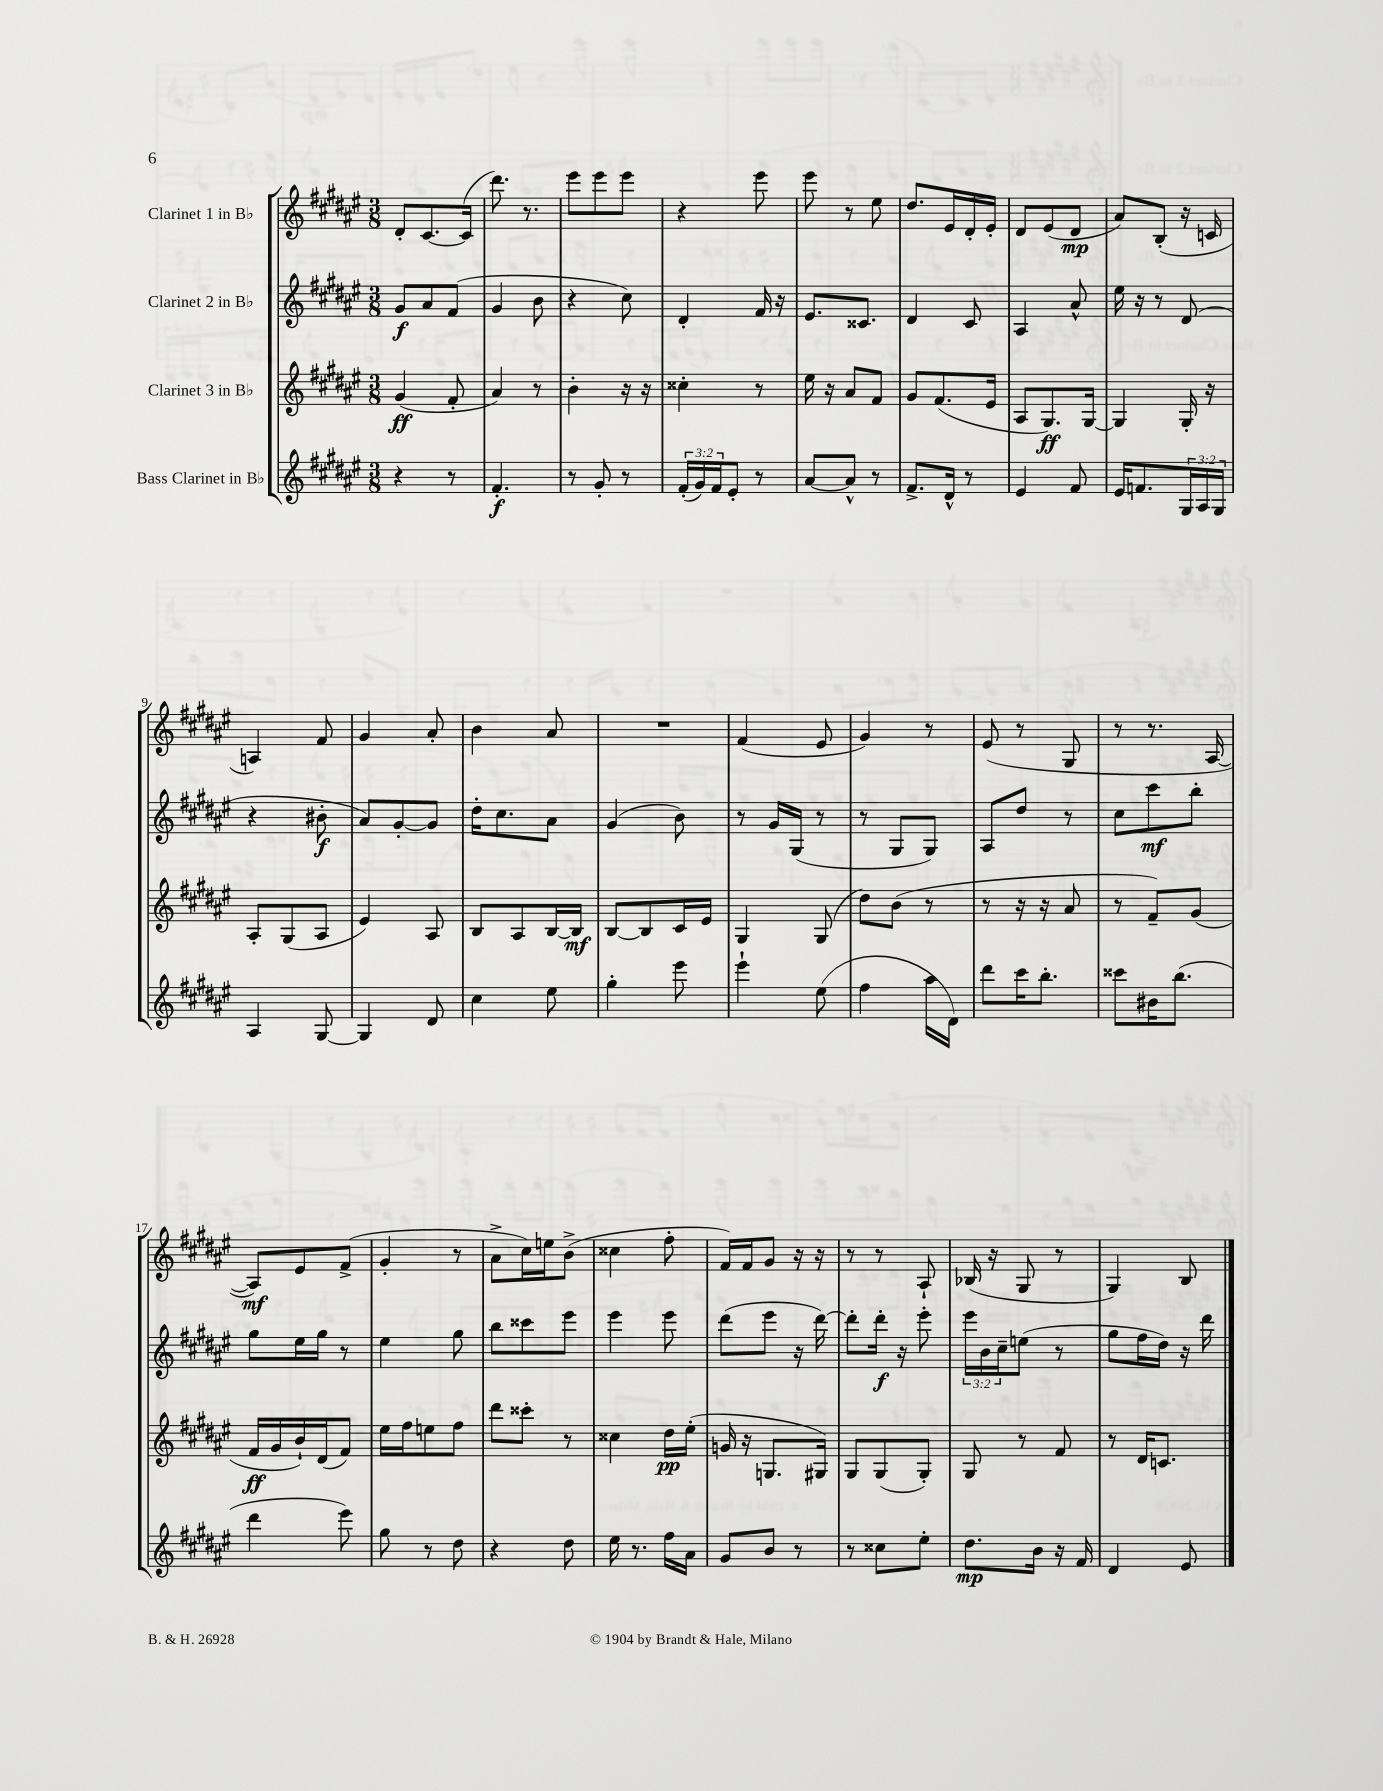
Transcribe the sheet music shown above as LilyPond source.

<<
\new StaffGroup <<
\new Staff = "s0" \with { instrumentName = "Clarinet 1 in Bb" } {
    \clef treble \key fis \major \numericTimeSignature \time 3/8
    dis'8-. cis'8.~ cis'16( |
    dis'''8.) r8. |
    eis'''8 eis'''8 eis'''8 |
    r4 eis'''8 |
    eis'''8 r8 eis''8 |
    dis''8. eis'16 dis'16-. eis'16-. |
    dis'8 eis'8( dis'8\mp |
    ais'8) b8-.( r16 c'16 |
    a4) fis'8 |
    gis'4 ais'8-. |
    b'4 ais'8 |
    R4. |
    fis'4( eis'8 |
    gis'4) r8 |
    eis'8( r8 gis8 |
    r8 r8. ais16~ |
    ais8\mf) eis'8 fis'8->( |
    gis'4-. r8 |
    ais'8-> cis''16) e''16 b'8->( |
    cisis''4 fis''8-. |
    fis'16) fis'16 gis'8 r16 r16 |
    r8 r8 ais8-! |
    bes16( r16 gis8 r8 |
    gis4) b8 \bar "|." |
}
\new Staff = "s1" \with { instrumentName = "Clarinet 2 in Bb" } {
    \clef treble \key fis \major \numericTimeSignature \time 3/8 \override Staff.TupletNumber.text = #tuplet-number::calc-fraction-text
    gis'8\f ais'8 fis'8( |
    gis'4 b'8 |
    r4 cis''8) |
    dis'4-. fis'16 r16 |
    eis'8. cisis'8. |
    dis'4 cis'8 |
    ais4 ais'8-^ |
    eis''16 r16 r8 dis'8( |
    r4 bis'8-.\f |
    ais'8) gis'8~-. gis'8 |
    dis''16-. cis''8. ais'8 |
    gis'4( b'8) |
    r8 gis'16 gis16( r8 |
    r8 gis8 gis8) |
    ais8 dis''8 r8 |
    cis''8 cis'''8\mf b''8-. |
    gis''8 eis''16 gis''16 r8 |
    eis''4 gis''8 |
    b''8 cisis'''8 eis'''8 |
    eis'''4 eis'''8 |
    dis'''8( eis'''8 r16 dis'''16~) |
    dis'''8-. dis'''16-.\f r16 eis'''8-. |
    \tuplet 3/2 { eis'''16 b'16 cis''16-- } e''8( r8 |
    gis''8 fis''16 dis''16) r16 dis'''16 \bar "|." |
}
\new Staff = "s2" \with { instrumentName = "Clarinet 3 in Bb" } {
    \clef treble \key fis \major \numericTimeSignature \time 3/8
    gis'4\ff( fis'8-. |
    ais'4) r8 |
    b'4-. r16 r16 |
    cisis''4-. r8 |
    eis''16 r16 ais'8 fis'8 |
    gis'8 fis'8.( eis'16 |
    ais8 gis8.\ff) gis16~ |
    gis4 gis16-. r16 |
    ais8-. gis8( ais8 |
    eis'4) ais8 |
    b8 ais8 b16~ b16\mf |
    b8~ b8 cis'16 eis'16 |
    gis4 gis8( |
    dis''8) b'8( r8 |
    r8 r16 r16 ais'8 |
    r8 fis'8--) gis'8( |
    fis'16\ff gis'16 b'16-!) dis'16( fis'8) |
    eis''16 fis''16 e''8 fis''8 |
    dis'''8 cisis'''8-. r8 |
    cisis''4 dis''16\pp eis''16-.( |
    g'16 r16 g8. gis16) |
    gis8 gis8( gis8-.) |
    gis8 r8 fis'8 |
    r8 dis'16 c'8. \bar "|." |
}
\new Staff = "s3" \with { instrumentName = "Bass Clarinet in Bb" } {
    \clef treble \key fis \major \numericTimeSignature \time 3/8 \override Staff.TupletNumber.text = #tuplet-number::calc-fraction-text
    r4 r8 |
    fis'4.-.\f |
    r8 gis'8-. r8 |
    \tuplet 3/2 { fis'16-.( gis'16) fis'16 } eis'8-. r8 |
    ais'8~ ais'8-^ r8 |
    fis'8.-> dis'16-^ r8 |
    eis'4 fis'8 |
    eis'16 f'8. \tuplet 3/2 { gis16 ais16 gis16 } |
    ais4 gis8~ |
    gis4 dis'8 |
    cis''4 eis''8 |
    gis''4-. eis'''8 |
    eis'''4-! eis''8( |
    fis''4 ais''16 dis'16) |
    dis'''8 cis'''16 b''8.-. |
    cisis'''8 bis'16 b''8.( |
    dis'''4 eis'''8) |
    gis''8 r8 dis''8 |
    r4 dis''8 |
    eis''16 r8. fis''16 ais'16 |
    gis'8 b'8 r8 |
    r8 cisis''8 eis''8-. |
    dis''8.\mp b'16 r16 fis'16 |
    dis'4 eis'8 \bar "|." |
}
>>
>>
